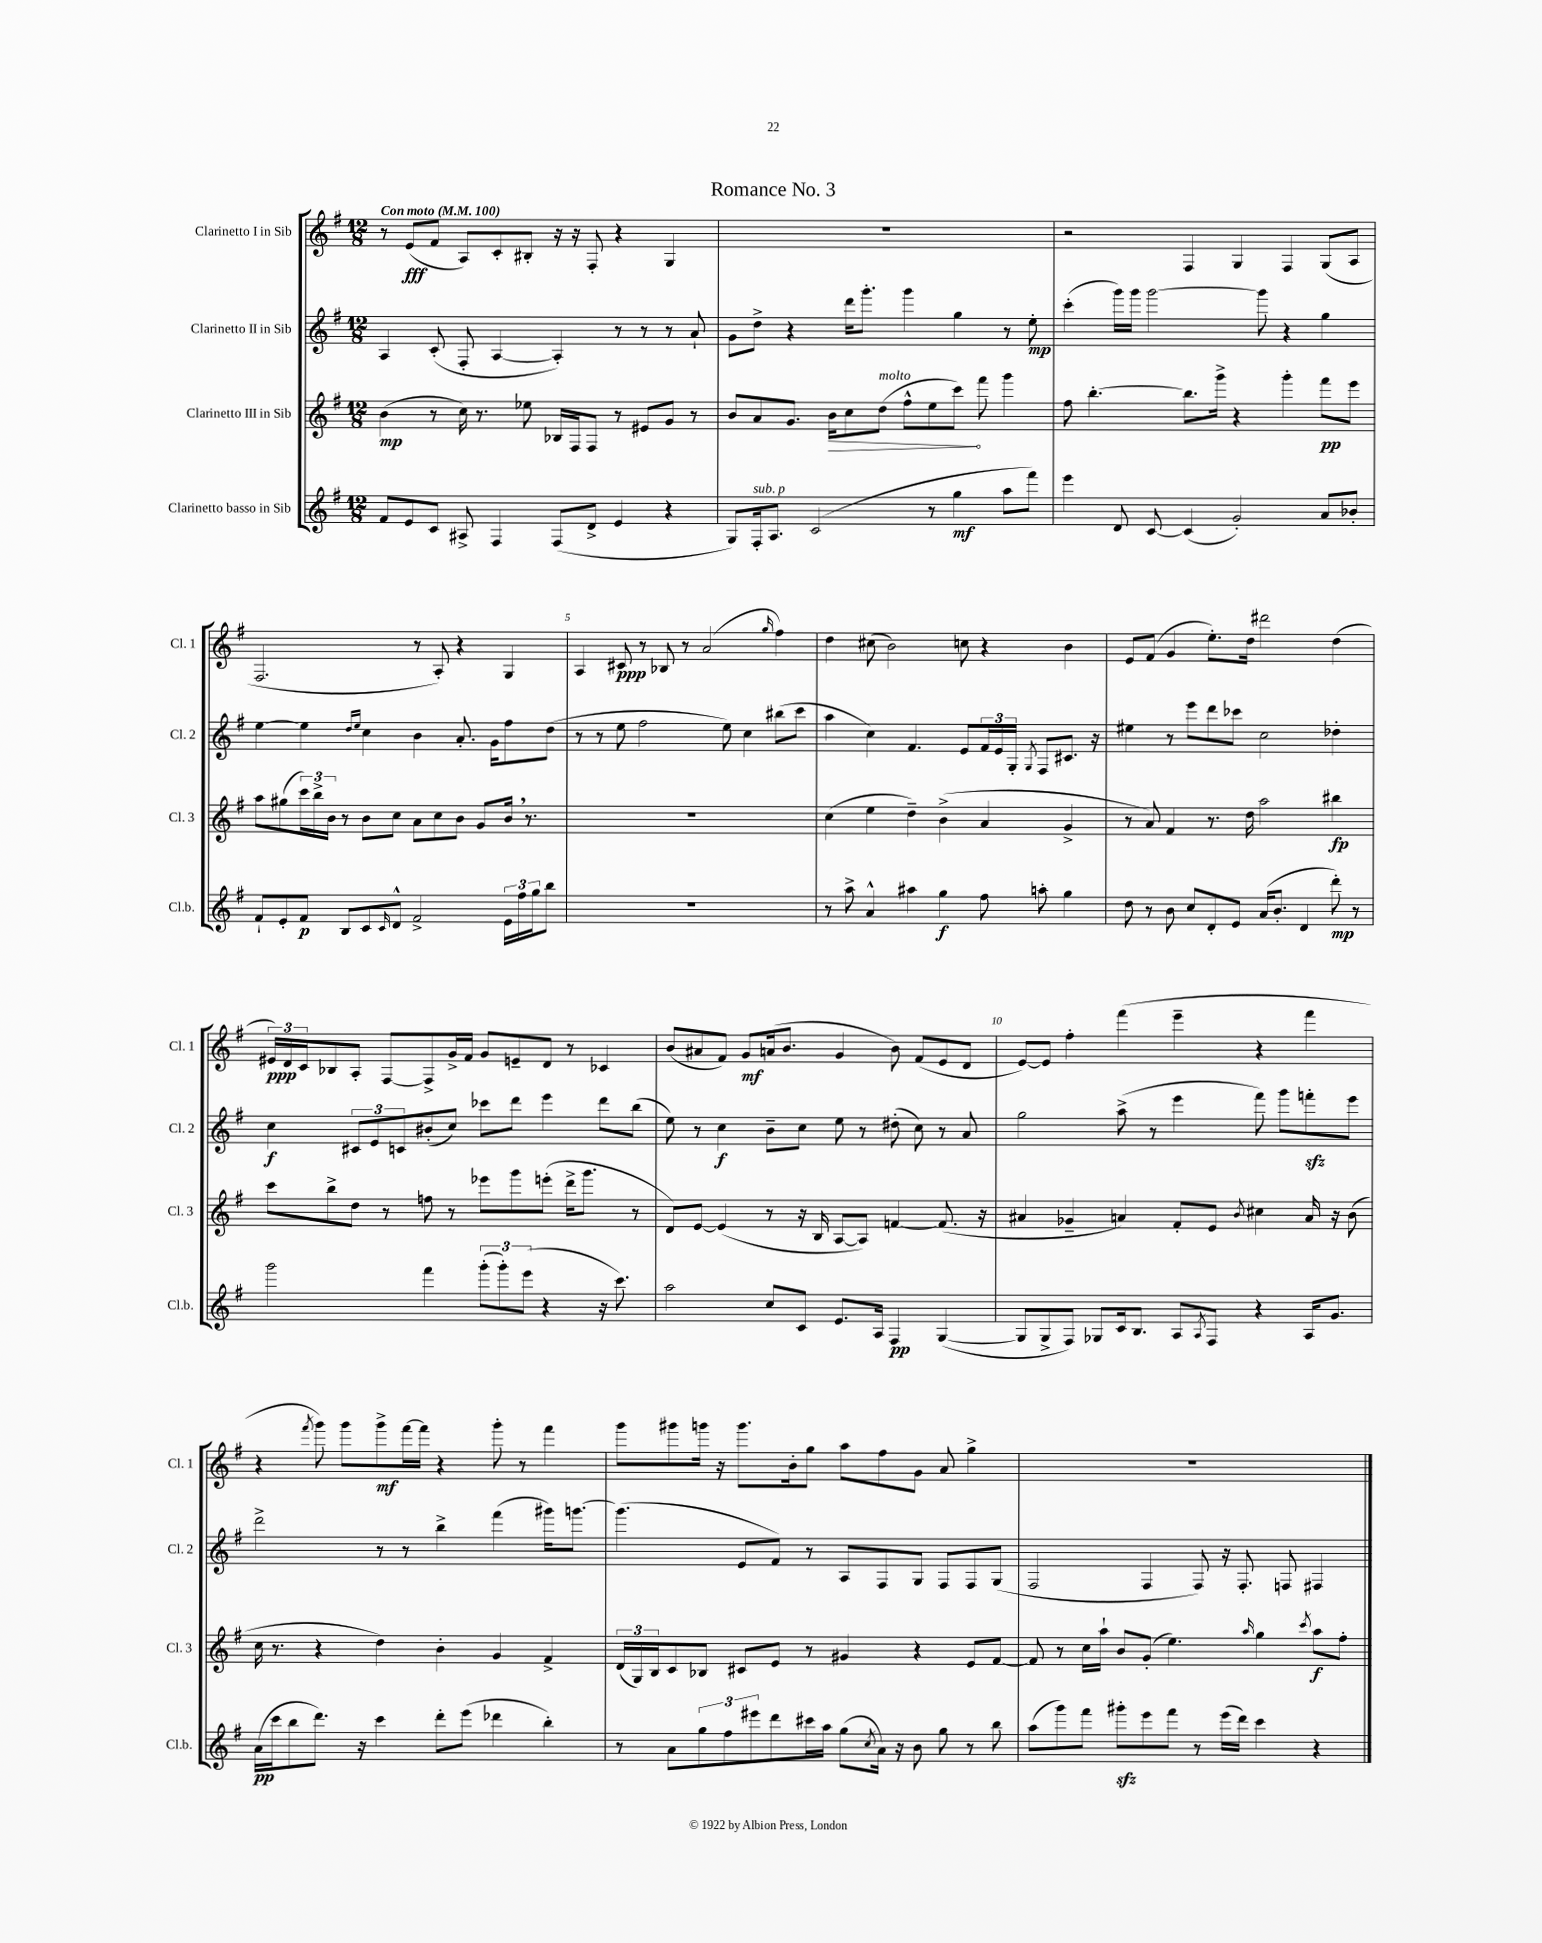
\header { title = "Romance No. 3" }
<<
\new StaffGroup <<
\new Staff = "s0" \with { instrumentName = "Clarinetto I in Sib" shortInstrumentName = "Cl. 1" } {
    \clef treble \key g \major \numericTimeSignature \time 12/8 \tempo "Con moto" 4 = 100
    r8 e'8\fff( fis'8 a8) c'8-. bis8-. r16 r16 fis8-. r4 g4 |
    R1. |
    r2 fis4 g4 fis4 g8( a8 |
    fis2. r8 a8-.) r4 g4 |
    a4 cis'8\ppp r8 bes8 r8 a'2( \grace { g''16 } fis''4) |
    d''4 cis''8( b'2) c''8 r4 b'4 |
    e'8 fis'8( g'4 e''8.-.) d''16 dis'''2 d''4( |
    \tuplet 3/2 { eis'16\ppp) d'16 c'16 } bes8 a8-. fis8~ fis8-> g'16-> fis'16 g'8 e'8-- d'8 r8 ces'4 |
    b'8( ais'8 fis'8) g'8\mf a'16( b'8. g'4 b'8) fis'8( e'8 d'8 |
    e'8~) e'8 fis''4-. fis'''4( e'''4-- r4 fis'''4 |
    r4 \acciaccatura { fis'''8 } g'''8) g'''8 g'''8->\mf fis'''16~ fis'''16 r4 g'''8-. r8 fis'''4 |
    g'''8 gis'''8 g'''16 r16 g'''8. b'16-. g''8 a''8 fis''8 g'8 a'8 g''4-> |
    R1. \bar "|." |
}
\new Staff = "s1" \with { instrumentName = "Clarinetto II in Sib" shortInstrumentName = "Cl. 2" } {
    \clef treble \key g \major \numericTimeSignature \time 12/8
    a4 c'8-.( fis8-. a4~ a4-.) r8 r8 r8 a'8-! |
    g'8 d''8-> r4 d'''16 g'''8.-. g'''4 g''4 r8 e''8-.\mp |
    c'''4-.( g'''16) g'''16 g'''2~ g'''8 r4 g''4 |
    e''4~ e''4 \grace { d''16 e''16 } c''4 b'4 a'8.-. g'16 fis''8 d''8( |
    r8 r8 e''8 fis''2 e''8) c''4 bis''8( c'''8 |
    a''4 c''4) fis'4. e'8 \tuplet 3/2 { fis'16 e'16 g16-. } \acciaccatura { g8 } fis8 cis'8. r16 |
    eis''4 r8 e'''8 d'''8 ces'''8 c''2 des''4-. |
    c''4\f \tuplet 3/2 { cis'8 e'8 c'8 } bis'8-.( c''8) ces'''8 d'''8 e'''4 d'''8 b''8( |
    e''8) r8 c''4\f b'8-- c''8 e''8 r8 dis''8-.( c''8) r8 a'8 |
    g''2 a''8->( r8 e'''4 fis'''8) g'''8 f'''8-.\sfz e'''8 |
    d'''2-> r8 r8 b''4-> fis'''4( gis'''16) g'''8.~ |
    g'''4.( e'8 fis'8) r8 a8 fis8 g8 fis8 fis8 g8( |
    fis2 fis4 fis8) r16 fis8.-. f8 fis4 \bar "|." |
}
\new Staff = "s2" \with { instrumentName = "Clarinetto III in Sib" shortInstrumentName = "Cl. 3" } {
    \clef treble \key g \major \numericTimeSignature \time 12/8
    b'4\mp( r8 c''16) r8. ees''8 bes16 fis16 fis8 r8 eis'8 g'8 r8 |
    b'8 a'8 g'8. \once \override Hairpin.circled-tip = ##t b'16\> c''8 d''8^\markup { \italic "molto" }( fis''8-^ e''8 c'''8\!) fis'''8 g'''4 |
    fis''8 b''4.~-. b''8. g'''16-> r4 g'''4-. fis'''8\pp e'''8 |
    a''8 gis''8( \tuplet 3/2 { c'''16) b''16-> b'16 } r8 b'8 c''8 a'8 c''8 b'8 g'8 b'16 \breathe r8. |
    R1. |
    c''4( e''4 d''4--) b'4->( a'4 g'4-> |
    r8 a'8) fis'4 r8. d''16 a''2 bis''4\fp |
    c'''8 b''8-> d''8 r8 f''8 r8 ees'''8 g'''8 e'''8-.( d'''16-> g'''8. r8 |
    d'8) e'8~ e'4( r8 r16 b16 a8~ a8) f'4~ f'8.( r16 |
    ais'4 ges'4-- a'4) fis'8-. e'8 \acciaccatura { b'8 } cis''4 a'16 r16 b'8( |
    c''16 r8. r4 d''4) b'4-. g'4 fis'4-> |
    \tuplet 3/2 { d'16( g16) b16 } c'8 bes8 cis'8 e'8 r8 gis'4 r4 e'8 fis'8~ |
    fis'8 r8 c''16 a''16-! b'8 g'8-.( e''4.) \grace { a''16 } g''4 \acciaccatura { c'''8 } a''8\f fis''8-. \bar "|." |
}
\new Staff = "s3" \with { instrumentName = "Clarinetto basso in Sib" shortInstrumentName = "Cl.b." } {
    \clef treble \key g \major \numericTimeSignature \time 12/8
    fis'8 e'8 c'8 ais8-> fis4 fis8( d'8-> e'4 r4 |
    g8) fis16-.^\markup { \italic "sub. p" } a8. c'2( r8 g''4\mf a''8 fis'''8) |
    e'''4 d'8 c'8~ c'4( g'2-.) a'8 bes'8-. |
    fis'8-! e'8-. fis'8\p b8 c'8 \grace { c'16 } d'8-^ fis'2-> \tuplet 3/2 { e'16 fis''16 g''16 } b''8 |
    R1. |
    r8 a''8-> a'4-^ ais''4 g''4\f fis''8 a''8-. g''4 |
    d''8 r8 b'8 c''8 d'8-. e'8 a'16( b'8.-. d'4 d'''8-.\mp) r8 |
    g'''2 fis'''4 \tuplet 3/2 { g'''8-.( g'''8-.) e'''8( } r4 r16 c'''8.) |
    a''2 c''8 c'8 e'8. a16 fis4\pp g4~( |
    g8 g8-> fis8) ges8 c'16 b8. a8 \acciaccatura { a8 } fis8 r4 a16 g'8. |
    a'16\pp( c'''16 b''8 d'''8.) r16 c'''4 d'''8-. e'''8( des'''4 b''4-.) |
    r8 a'8 \tuplet 3/2 { g''8 fis''8 eis'''8 } d'''8 cis'''16 a''16 g''8( \acciaccatura { c''8 } a'16) r16 b'8 g''8 r8 b''8 |
    a''8( g'''8) fis'''8 gis'''8-.\sfz e'''8 fis'''8 r8 e'''16( d'''16) c'''4 r4 \bar "|." |
}
>>
>>
\layout { \context { \Score \override BarNumber.break-visibility = ##(#f #t #t) barNumberVisibility = #(every-nth-bar-number-visible 5) } }
